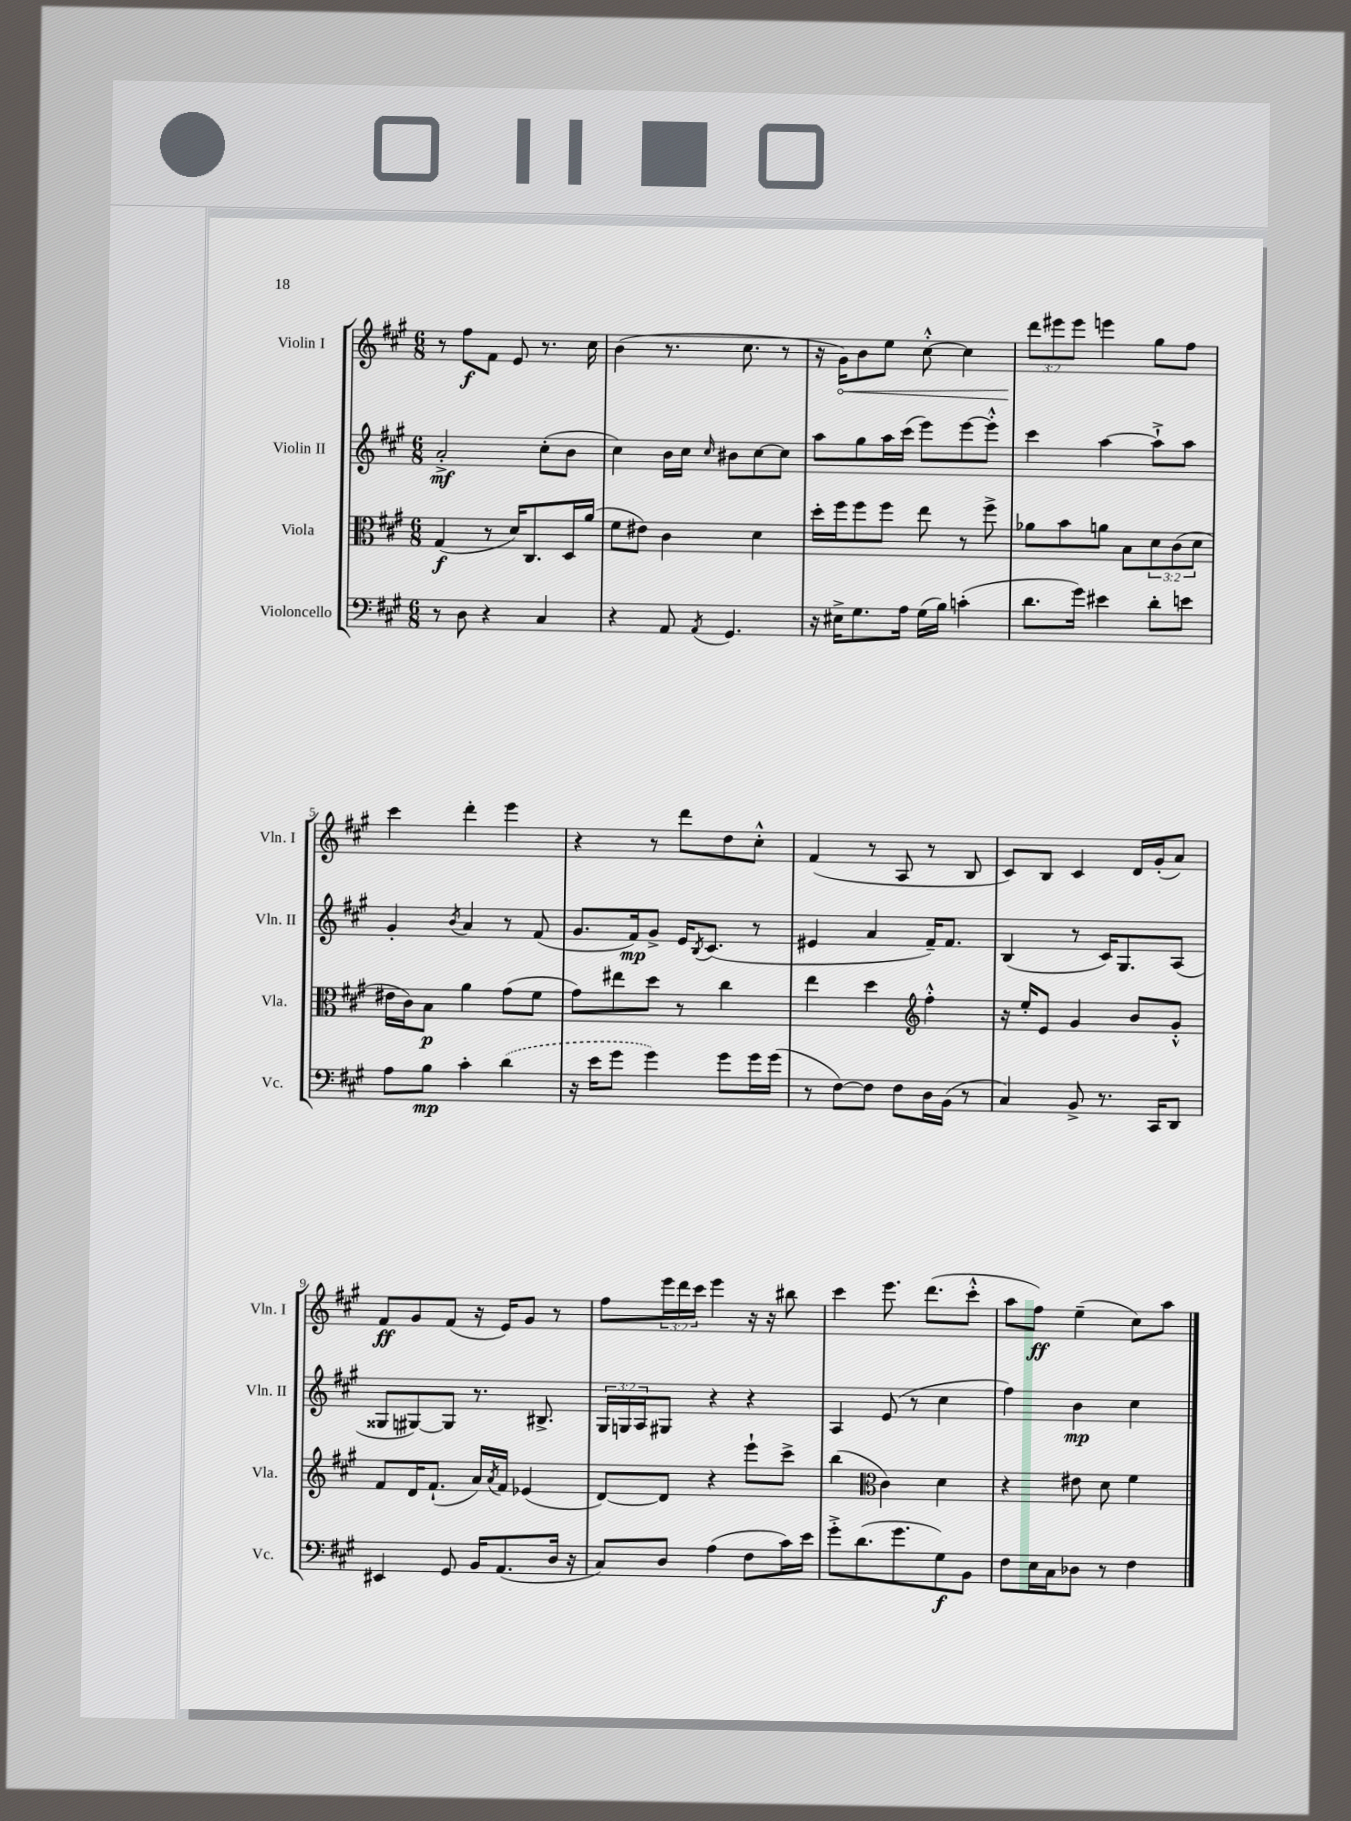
<<
\new StaffGroup <<
\new Staff = "s0" \with { instrumentName = "Violin I" shortInstrumentName = "Vln. I" } {
    \clef treble \key a \major \numericTimeSignature \time 6/8 \override Staff.TupletNumber.text = #tuplet-number::calc-fraction-text
    r8 fis''8\f fis'8 e'8 r8. cis''16 |
    b'4( r8. cis''8. r8 |
    r16 \once \override Hairpin.circled-tip = ##t gis'16\<) b'8 e''8 cis''8~-.-^ cis''4 |
    \tuplet 3/2 { d'''8\! eis'''8 eis'''8 } e'''4 gis''8 fis''8 |
    cis'''4 d'''4-. e'''4 |
    r4 r8 d'''8 d''8 cis''8-.-^ |
    fis'4( r8 a8 r8 b8 |
    cis'8) b8 cis'4 d'16 gis'16-.( a'8) |
    fis'8\ff gis'8 fis'8( r16 e'16) gis'8 r8 |
    fis''8 \tuplet 3/2 { e'''16 d'''16 cis'''16 } e'''4 r16 r16 bis''8 |
    cis'''4 e'''8. d'''8.( cis'''8-.-^ |
    a''8 fis''8\ff) e''4--( cis''8) a''8 \bar "|." |
}
\new Staff = "s1" \with { instrumentName = "Violin II" shortInstrumentName = "Vln. II" } {
    \clef treble \key a \major \numericTimeSignature \time 6/8 \override Staff.TupletNumber.text = #tuplet-number::calc-fraction-text
    a'2-.->\mf cis''8-.( b'8 |
    cis''4) b'16 cis''16 \grace { cis''16 } bis'8 cis''8~ cis''8 |
    a''8 gis''8 a''16 cis'''16( e'''8) e'''8~ e'''8-.-^ |
    cis'''4 a''4~ a''8-!-> a''8 |
    gis'4-. \acciaccatura { b'8 } a'4 r8 fis'8( |
    gis'8. fis'16\mp) gis'8-> e'16 \acciaccatura { b8 } cis'8.( r8 |
    eis'4 a'4 fis'16--) fis'8. |
    b4( r8 cis'16) gis8. a8( |
    gisis8 gis8~) gis8 r8. bis8.-> |
    \tuplet 3/2 { gis16 g16 a16 } gis8 r4 r4 |
    a4 e'8( r8 cis''4 |
    fis''4) b'4\mp cis''4 \bar "|." |
}
\new Staff = "s2" \with { instrumentName = "Viola" shortInstrumentName = "Vla." } {
    \clef alto \key a \major \numericTimeSignature \time 6/8 \override Staff.TupletNumber.text = #tuplet-number::calc-fraction-text
    gis4\f( r8 d'16) cis8. d16 a'16( |
    fis'8 eis'8) cis'4 d'4 |
    d''16-. fis''16 fis''8 fis''8 e''8 r8 fis''8-> |
    aes'8 b'8 a'8 b8 \tuplet 3/2 { d'8 cis'8( d'8 } |
    eis'16 cis'16) b8\p a'4 gis'8( fis'8 |
    gis'8) eis''8 d''8 r8 cis''4 |
    e''4 d''4 \clef treble fis''4-.-^ |
    r16 e''16-. e'8 gis'4 b'8 gis'8-.-^ |
    fis'8 d'16 fis'8.-!( a'16) \acciaccatura { a'8 } fis'16 ees'4( |
    d'8~) d'8 r4 e'''8-! cis'''8-> |
    b''4( \clef alto cis'4) d'4 |
    r4 eis'8 d'8 fis'4 \bar "|." |
}
\new Staff = "s3" \with { instrumentName = "Violoncello" shortInstrumentName = "Vc." } {
    \clef bass \key a \major \numericTimeSignature \time 6/8
    r8 d8 r4 cis4 |
    r4 a,8 \acciaccatura { a,8 } gis,4. |
    r16 eis16-> gis8. a16 gis16( b16) c'4-.( |
    d'8. gis'16) eis'4 d'8-. e'8 |
    a8 b8\mp cis'4-. \once \slurDashed d'4( |
    r16 e'16 gis'8 gis'4) gis'8 gis'16 gis'16( |
    r8 fis8~) fis8 fis8 d16 b,16( r8 |
    cis4) b,8-> r8. cis,16 d,8 |
    eis,4 gis,8 b,16 a,8.( d16 r16 |
    cis8) d8 a4( fis8 cis'16) e'16 |
    gis'8-.-> d'8.( gis'8. gis8\f) b,8 |
    fis8 e16 cis16 des8 r8 fis4 \bar "|." |
}
>>
>>
